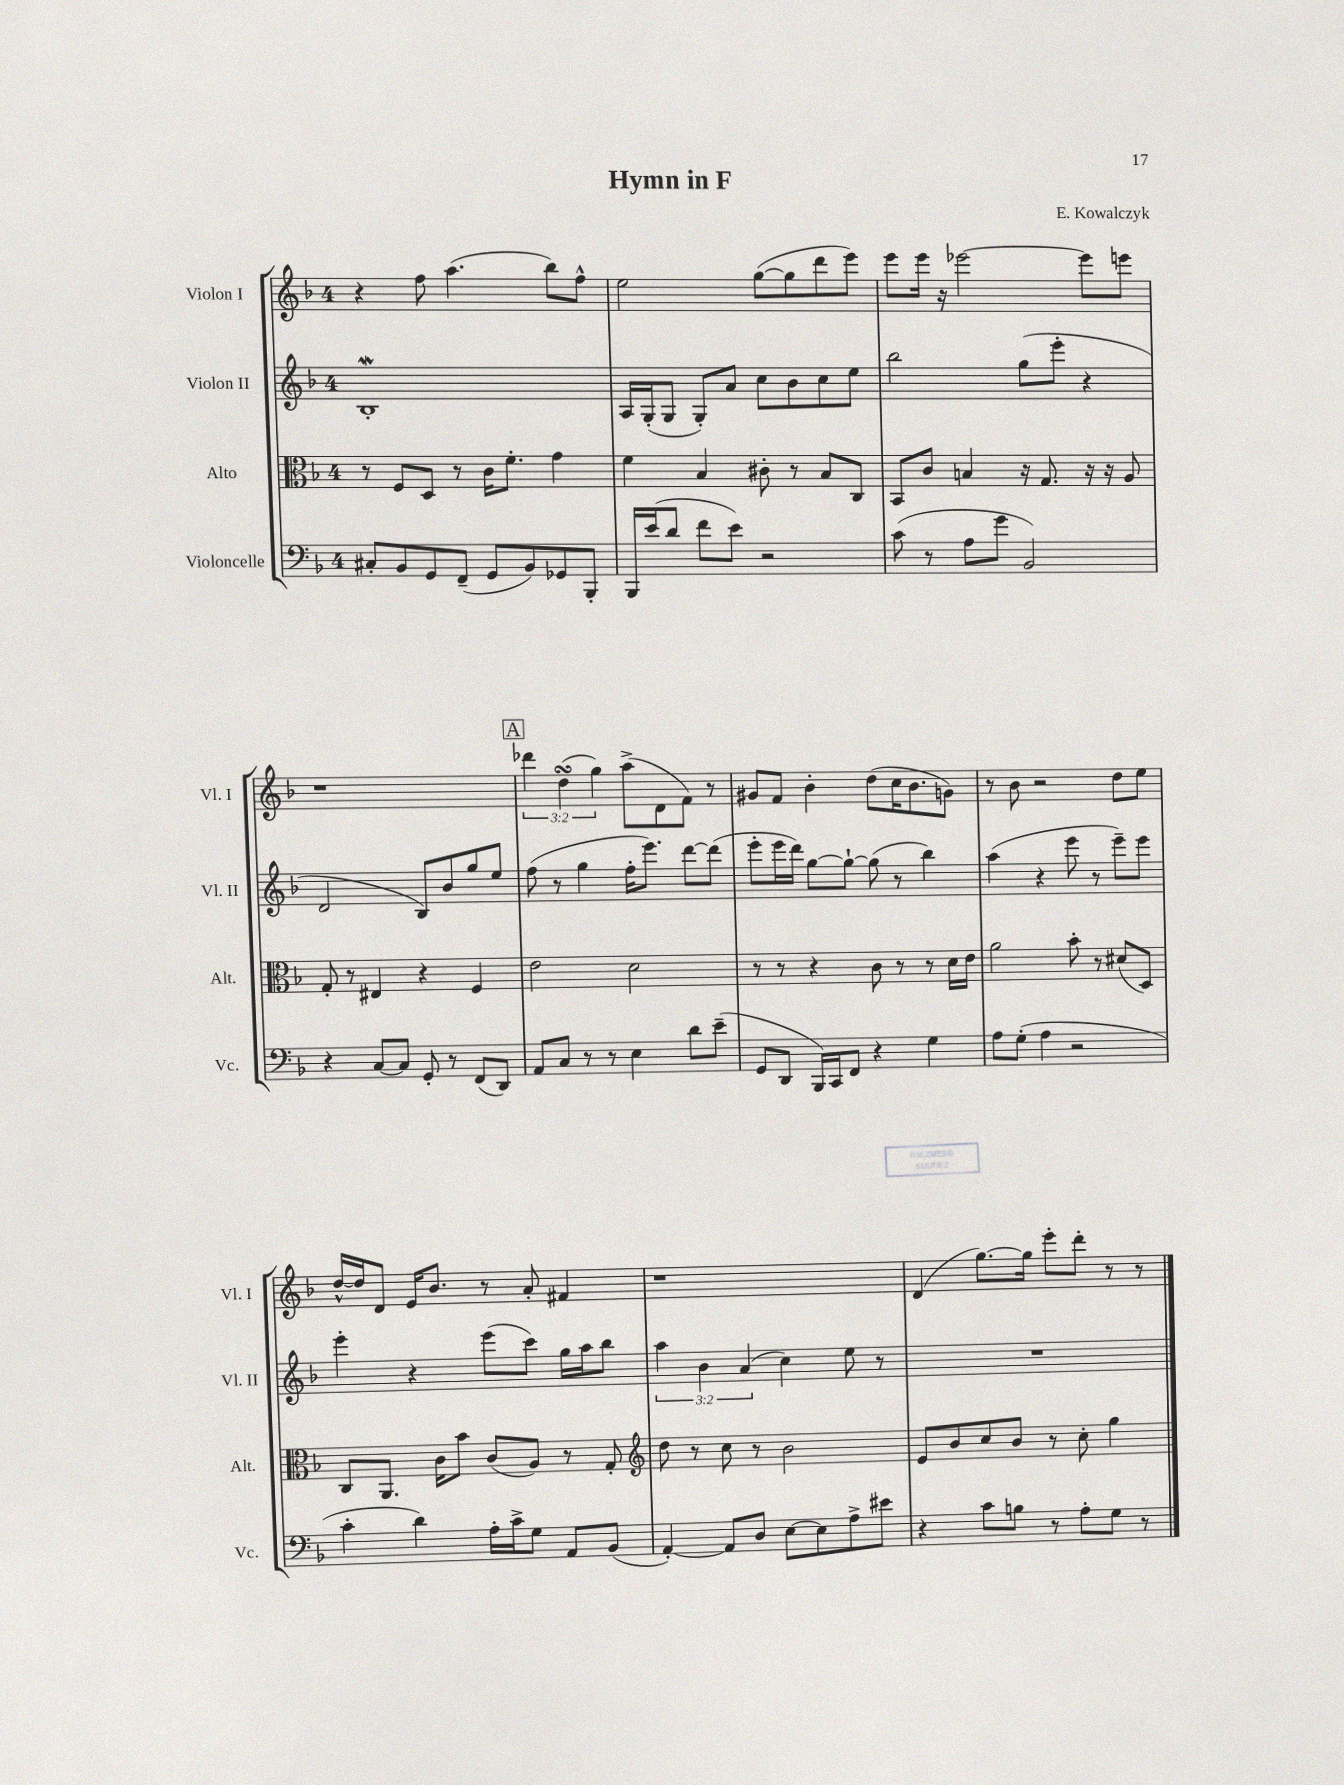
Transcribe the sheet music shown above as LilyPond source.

\header { title = "Hymn in F" composer = "E. Kowalczyk" }
<<
\new StaffGroup <<
\new Staff = "s0" \with { instrumentName = "Violon I" shortInstrumentName = "Vl. I" } {
    \clef treble \key f \major \once \override Staff.TimeSignature.style = #'single-digit \time 4/4 \override Staff.TupletNumber.text = #tuplet-number::calc-fraction-text
    r4 f''8 a''4.( bes''8) f''8-^ |
    e''2 g''8~( g''8 d'''8 e'''8) |
    e'''8 e'''16 r16 ees'''2~ ees'''8 e'''8 |
    r1 |
    \mark \markup { \box "A" } \tuplet 3/2 { des'''4 d''4\turn( g''4) } a''8->( d'8 f'8) r8 |
    gis'8 f'8 bes'4-. d''8( c''16 bes'8. g'8) |
    r8 bes'8 r2 d''8 e''8 |
    d''16~-^ d''16 d'8 e'16 bes'8. r8 a'8-. fis'4 |
    r1 |
    d'4( g''8.~) g''16 e'''8-. d'''8-. r8 r8 \bar "|." |
}
\new Staff = "s1" \with { instrumentName = "Violon II" shortInstrumentName = "Vl. II" } {
    \clef treble \key f \major \once \override Staff.TimeSignature.style = #'single-digit \time 4/4 \override Staff.TupletNumber.text = #tuplet-number::calc-fraction-text
    bes1-.\mordent |
    a16 g16-.( g8 g8-.) a'8 c''8 bes'8 c''8 e''8 |
    bes''2 g''8( e'''8-. r4 |
    d'2 bes8) bes'8 g''8 e''8 |
    \mark \markup { \box "A" } f''8( r8 g''4 f''16-. e'''8.) d'''8~ d'''8( |
    e'''8-. e'''16 d'''16) g''8~ g''8~-! g''8( r8 bes''4) |
    a''4( r4 e'''8 r8 e'''8--) e'''8 |
    e'''4-. r4 e'''8( c'''8) g''16 a''16 bes''8 |
    \tuplet 3/2 { a''4 bes'4 a'4( } c''4) e''8 r8 |
    R1 \bar "|." |
}
\new Staff = "s2" \with { instrumentName = "Alto" shortInstrumentName = "Alt." } {
    \clef alto \key f \major \once \override Staff.TimeSignature.style = #'single-digit \time 4/4
    r8 f8 d8 r8 c'16 f'8.-. g'4 |
    f'4 bes4 cis'8-. r8 bes8 c8 |
    bes,8 c'8 b4 r16 g8. r16 r16 a8 |
    g8-. r8 eis4 r4 f4 |
    \mark \markup { \box "A" } e'2 d'2 |
    r8 r8 r4 c'8 r8 r8 d'16 e'16 |
    a'2 bes'8-. r8 dis'8( d8) |
    c8 a,8. c'16 bes'8 c'8( a8) r8 g8-. |
    \clef treble d''8 r8 c''8 r8 bes'2 |
    e'8 bes'8 c''8 bes'8 r8 c''8-. g''4 \bar "|." |
}
\new Staff = "s3" \with { instrumentName = "Violoncelle" shortInstrumentName = "Vc." } {
    \clef bass \key f \major \once \override Staff.TimeSignature.style = #'single-digit \time 4/4
    cis8-. bes,8 g,8 f,8--( g,8 bes,8) ges,8 bes,,8-. |
    bes,,16 e'16( d'8 f'8 e'8) r2 |
    c'8( r8 a8 g'8 bes,2) |
    r4 c8~ c8 g,8-. r8 f,8( d,8) |
    \mark \markup { \box "A" } a,8 c8 r8 r8 e4 d'8 e'8--( |
    g,8 d,8 bes,,16) c,16 f,8 r4 g4 |
    a8 g8-.( a4 r2 |
    c'4-. d'4) a16-. c'16-> g8 a,8 bes,8( |
    a,4~-.) a,8 d8 e8~ e8 a8-> eis'8 |
    r4 c'8 b8 r8 a8-. g8 r8 \bar "|." |
}
>>
>>
\layout { \context { \Score \remove "Bar_number_engraver" } }
